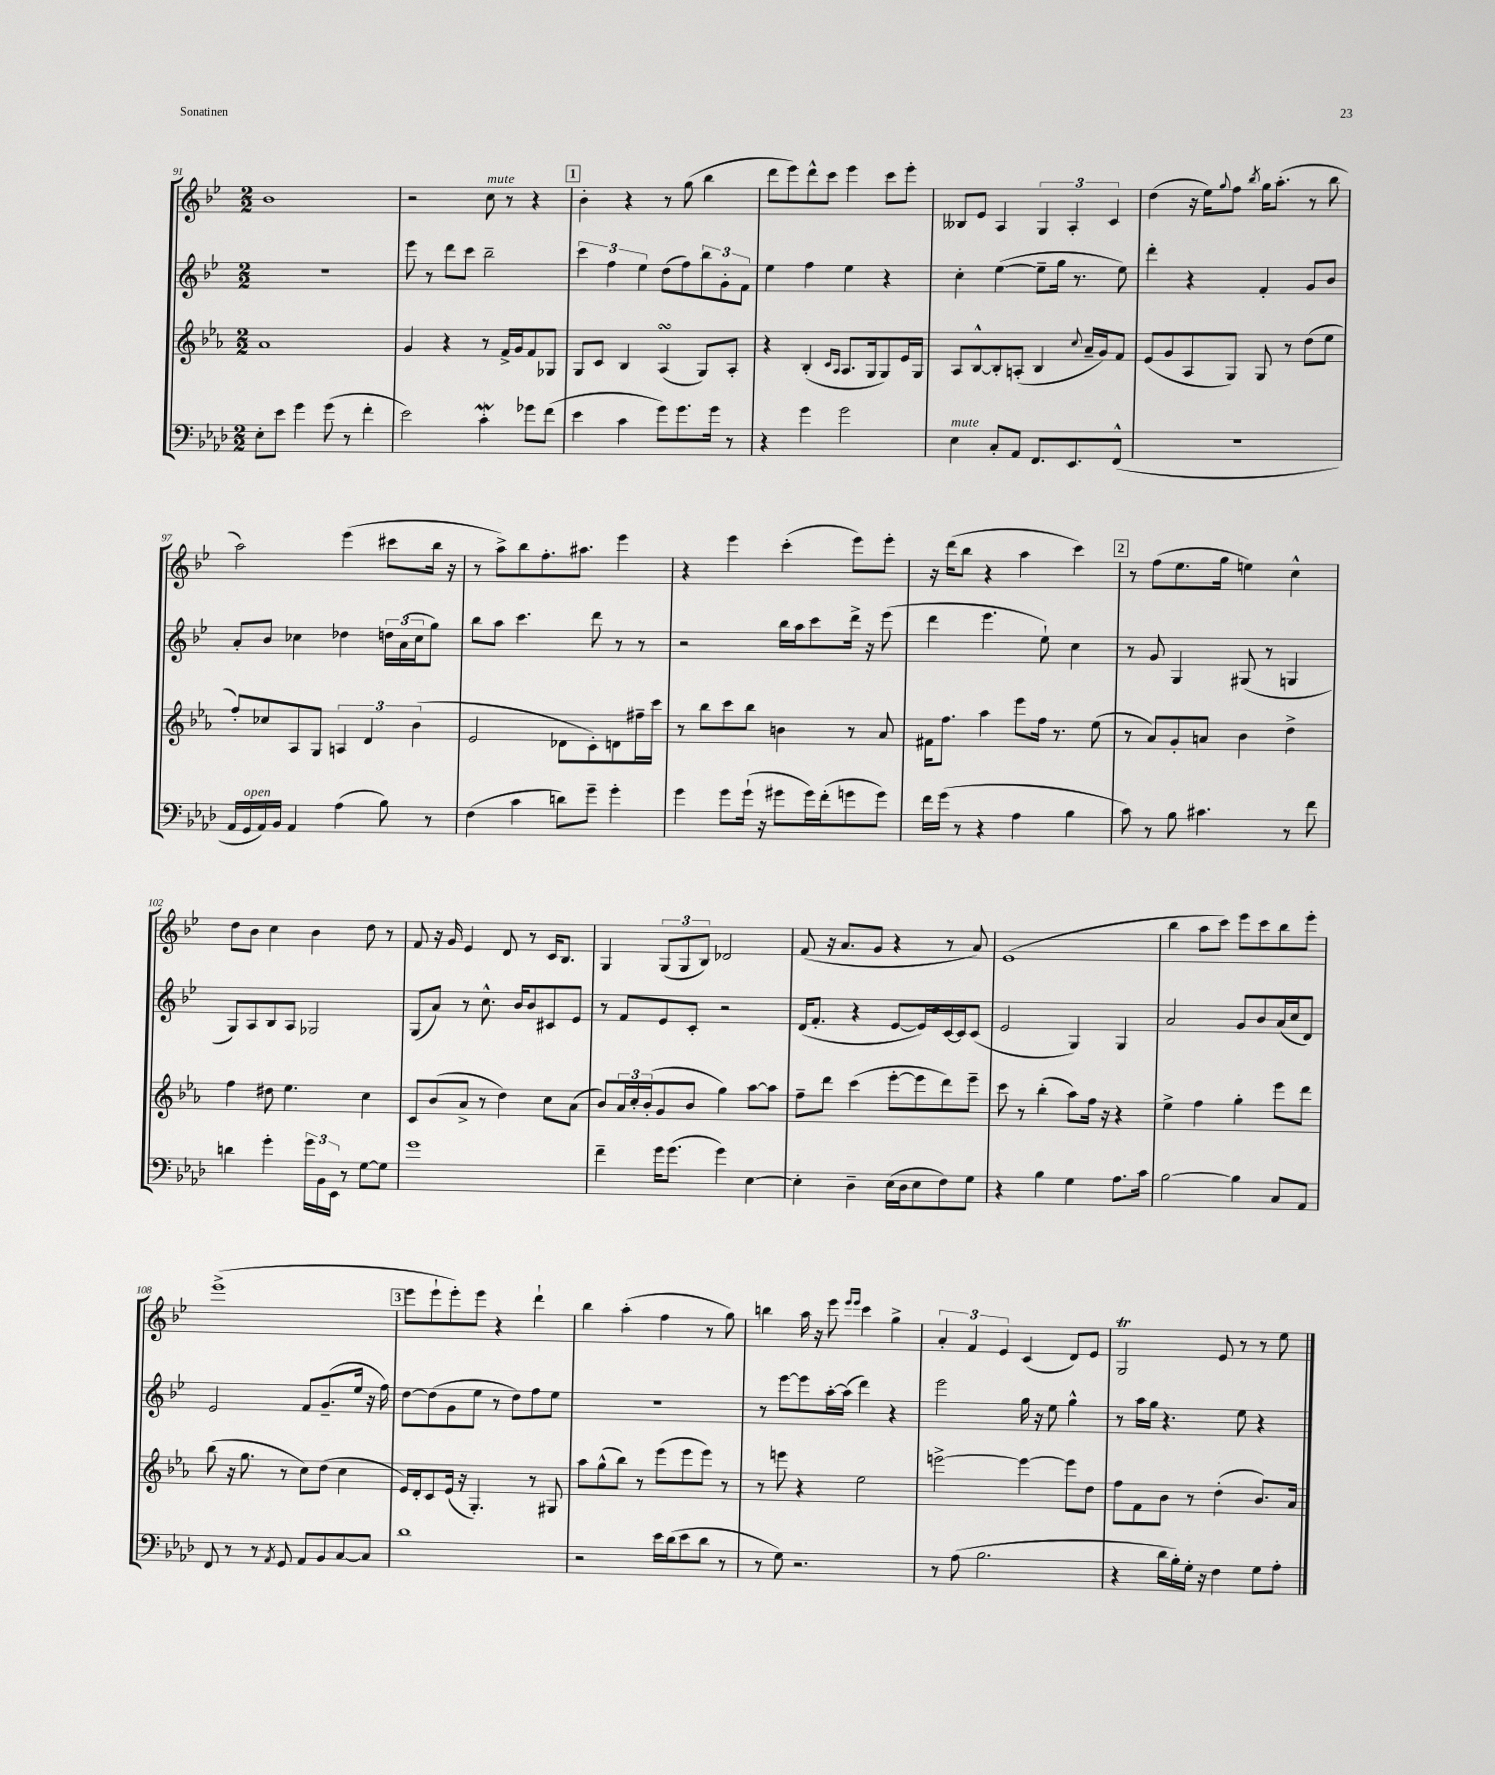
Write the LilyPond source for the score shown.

<<
\new StaffGroup <<
\new Staff = "s0" {
    \clef treble \key bes \major \numericTimeSignature \time 2/2
    bes'1 |
    r2 c''8^\markup { \italic "mute" } r8 r4 |
    \mark \markup { \box "1" } bes'4-. r4 r8 g''8( bes''4 |
    d'''8 ees'''8) d'''8-^ c'''8 ees'''4 c'''8 ees'''8-. |
    beses8 ees'8 a4 \tuplet 3/2 { g4 a4-. c'4 } |
    d''4( r16 ees''16) \appoggiatura { g''8 } f''8 \acciaccatura { bes''8 } g''16 a''8.-.( r8 bes''8 |
    a''2) ees'''4( cis'''8 bes''16 r16 |
    r8 a''8->) bes''8 f''8.-. ais''8. ees'''4 |
    r4 ees'''4 c'''4-.( ees'''8) ees'''8-. |
    r16 d'''16( bes''8 r4 a''4 c'''4) |
    \mark \markup { \box "2" } r8 f''8( ees''8. g''16 e''4) c''4-^ |
    d''8 bes'8 c''4 bes'4 d''8 r8 |
    f'8 r16 g'16 ees'4 d'8 r8 c'16 bes8. |
    g4 \tuplet 3/2 { g8( g8 bes8) } des'2 |
    f'8( r16 a'8. g'8 r4 r8 a'8) |
    ees'1( |
    bes''4 a''8 c'''8) ees'''8 c'''8 bes''8 ees'''8-. |
    ees'''1->( |
    \mark \markup { \box "3" } ees'''8 ees'''8-! ees'''8-.) ees'''8 r4 d'''4-! |
    bes''4 a''4-.( f''4 r8 g''8) |
    b''4 a''16 r16 ees'''8 \grace { ees'''16 ees'''16 } c'''4 g''4-> |
    \tuplet 3/2 { a'4-. f'4 ees'4 } c'4( d'8) ees'8 |
    g2\trill ees'8 r8 r8 ees''8 \bar "|." |
}
\new Staff = "s1" {
    \clef treble \key bes \major \numericTimeSignature \time 2/2
    r1 |
    ees'''8 r8 d'''8 c'''8 bes''2-- |
    \mark \markup { \box "1" } \tuplet 3/2 { c'''4 f''4 ees''4 } d''8( f''8) \tuplet 3/2 { bes''8 g'8-. f'8 } |
    ees''4 f''4 ees''4 r4 |
    c''4-. ees''4~( ees''8-- g''16 r8. ees''8) |
    d'''4-. r4 f'4-. g'8 bes'8 |
    a'8-. bes'8 ces''4 des''4 \tuplet 3/2 { d''16 a'16( ces''16 } g''8) |
    bes''8 a''8 c'''4. d'''8 r8 r8 |
    r2 bes''16 a''16 c'''8 d'''16-> r16 ees'''8( |
    d'''4 ees'''4. ees''8-!) c''4 |
    \mark \markup { \box "2" } r8 g'8 g4 gis8( r8 g4 |
    g8) a8 bes8 a8 ges2 |
    g8( a'8) r8 c''8.-^ bes'16 bes'8 cis'8 ees'8 |
    r8 f'8 ees'8 c'8-. r2 |
    d'16( f'8.-. r4 ees'8~ ees'16) c''16 c'16~ c'16 c'8( |
    ees'2 g4) g4 |
    a'2 g'8 bes'8 a'16( c''16 d'8) |
    ees'2 f'8 g'8.--( ees''16 r16 f''16) |
    \mark \markup { \box "3" } d''8~ d''8( g'8 ees''8 r8 d''8) f''8 ees''8 |
    R1 |
    r8 ees'''8~ ees'''8 a''16~-. a''16( d'''4) r4 |
    ees'''2 g''16 r16 ees''8 g''4-^ |
    r8 a''16 g''16 r4. ees''8 r4 \bar "|." |
}
\new Staff = "s2" {
    \clef treble \key ees \major \numericTimeSignature \time 2/2
    aes'1 |
    g'4 r4 r8 f'16-> g'16 f'8 ges8 |
    \mark \markup { \box "1" } g8 c'8 bes4 aes4\turn( g8) aes8-. |
    r4 bes4-.( \grace { c'16 aes16 } aes8. g16 g8) ees'16 g16 |
    aes8 bes8~-^ bes8-. a8-.( bes4 \appoggiatura { c''8 } aes'16-- g'16) f'8 |
    ees'8( g'8 aes8 g8) g8 r8 d''8( ees''8 |
    f''8-.) ces''8 aes8 g8 \tuplet 3/2 { a4 d'4 bes'4( } |
    ees'2 des'8 c'8-.) d'8 fis''16-- c'''16 |
    r8 bes''8 c'''8 bes''8 b'4 r8 aes'8 |
    fis'16 f''8. aes''4 ees'''8 f''16 r8. ees''8( |
    \mark \markup { \box "2" } r8 aes'8) g'8-. a'8 bes'4 d''4-> |
    f''4 dis''8 ees''4. c''4 |
    c'8 bes'8( aes'8-> r8 d''4) c''8 aes'8( |
    bes'8) \tuplet 3/2 { aes'16 c''16-. bes'16-.( } g'8 bes'8 g''4) aes''8~ aes''8 |
    f''8-- d'''8 c'''4( ees'''8~-. ees'''8 d'''8) ees'''8-- |
    c'''8 r8 bes''4-.( aes''8) f''16 r16 r4 |
    ees''4-> f''4 g''4-. ees'''8 d'''8 |
    bes''8( r16 g''8. r8 c''8) d''8( c''4 |
    \mark \markup { \box "3" } ees'16) d'16-. c'8 ees'16( r16 g4.-.) r8 gis8 |
    aes''8 g''8-^( bes''8) r8 ees'''8( ees'''8 ees'''8) r8 |
    r8 e'''8 r4 ees''2 |
    e'''2~-> e'''4~ e'''8 d''8 |
    f''8 f'8 bes'8 r8 d''4-.( bes'8.) aes'16 \bar "|." |
}
\new Staff = "s3" {
    \clef bass \key aes \major \numericTimeSignature \time 2/2
    ees8-. ees'8 g'4 g'8( r8 f'4-. |
    ees'2) c'4-.\mordent ges'8 f'8( |
    \mark \markup { \box "1" } ees'4 c'4 g'8) g'8. g'16 r8 |
    r4 g'4 g'2 |
    ees4^\markup { \italic "mute" } c8-. aes,8 f,8. ees,8. f,8-^( |
    R1 |
    aes,16 g,16^\markup { \italic "open" } aes,16) bes,16 aes,4 aes4( bes8) r8 |
    f4( c'4 d'8) g'8-- g'4-. |
    g'4 g'8 g'16-!( r16 gis'8 gis'16) f'16-.( g'8 g'8) |
    f'16 g'16( r8 r4 aes4 bes4 |
    \mark \markup { \box "2" } c'8) r8 bes8 cis'4. r8 f'8 |
    d'4 g'4-. \tuplet 3/2 { g'16 bes,16 ees,16 } r8 g8~ g8 |
    g'1 |
    f'4-- g'16 g'8.( g'4) ees4~ |
    ees4-. des4-- ees16( des16 ees8 f8) g8 |
    r4 bes4 g4 aes8. c'16 |
    bes2~ bes4 c8 aes,8 |
    f,8 r8 r8 \acciaccatura { aes,8 } g,8 aes,8 bes,8 c8~ c8 |
    \mark \markup { \box "3" } des'1 |
    r2 ees'16 des'16( ees'8 des'8 r8 |
    r8 g8) r2. |
    r8 aes8( bes2. |
    r4 des'16 bes16-.) g16-. r16 f4 g8 aes8-. \bar "|." |
}
>>
>>
\layout { \context { \Score currentBarNumber = #91 } }
